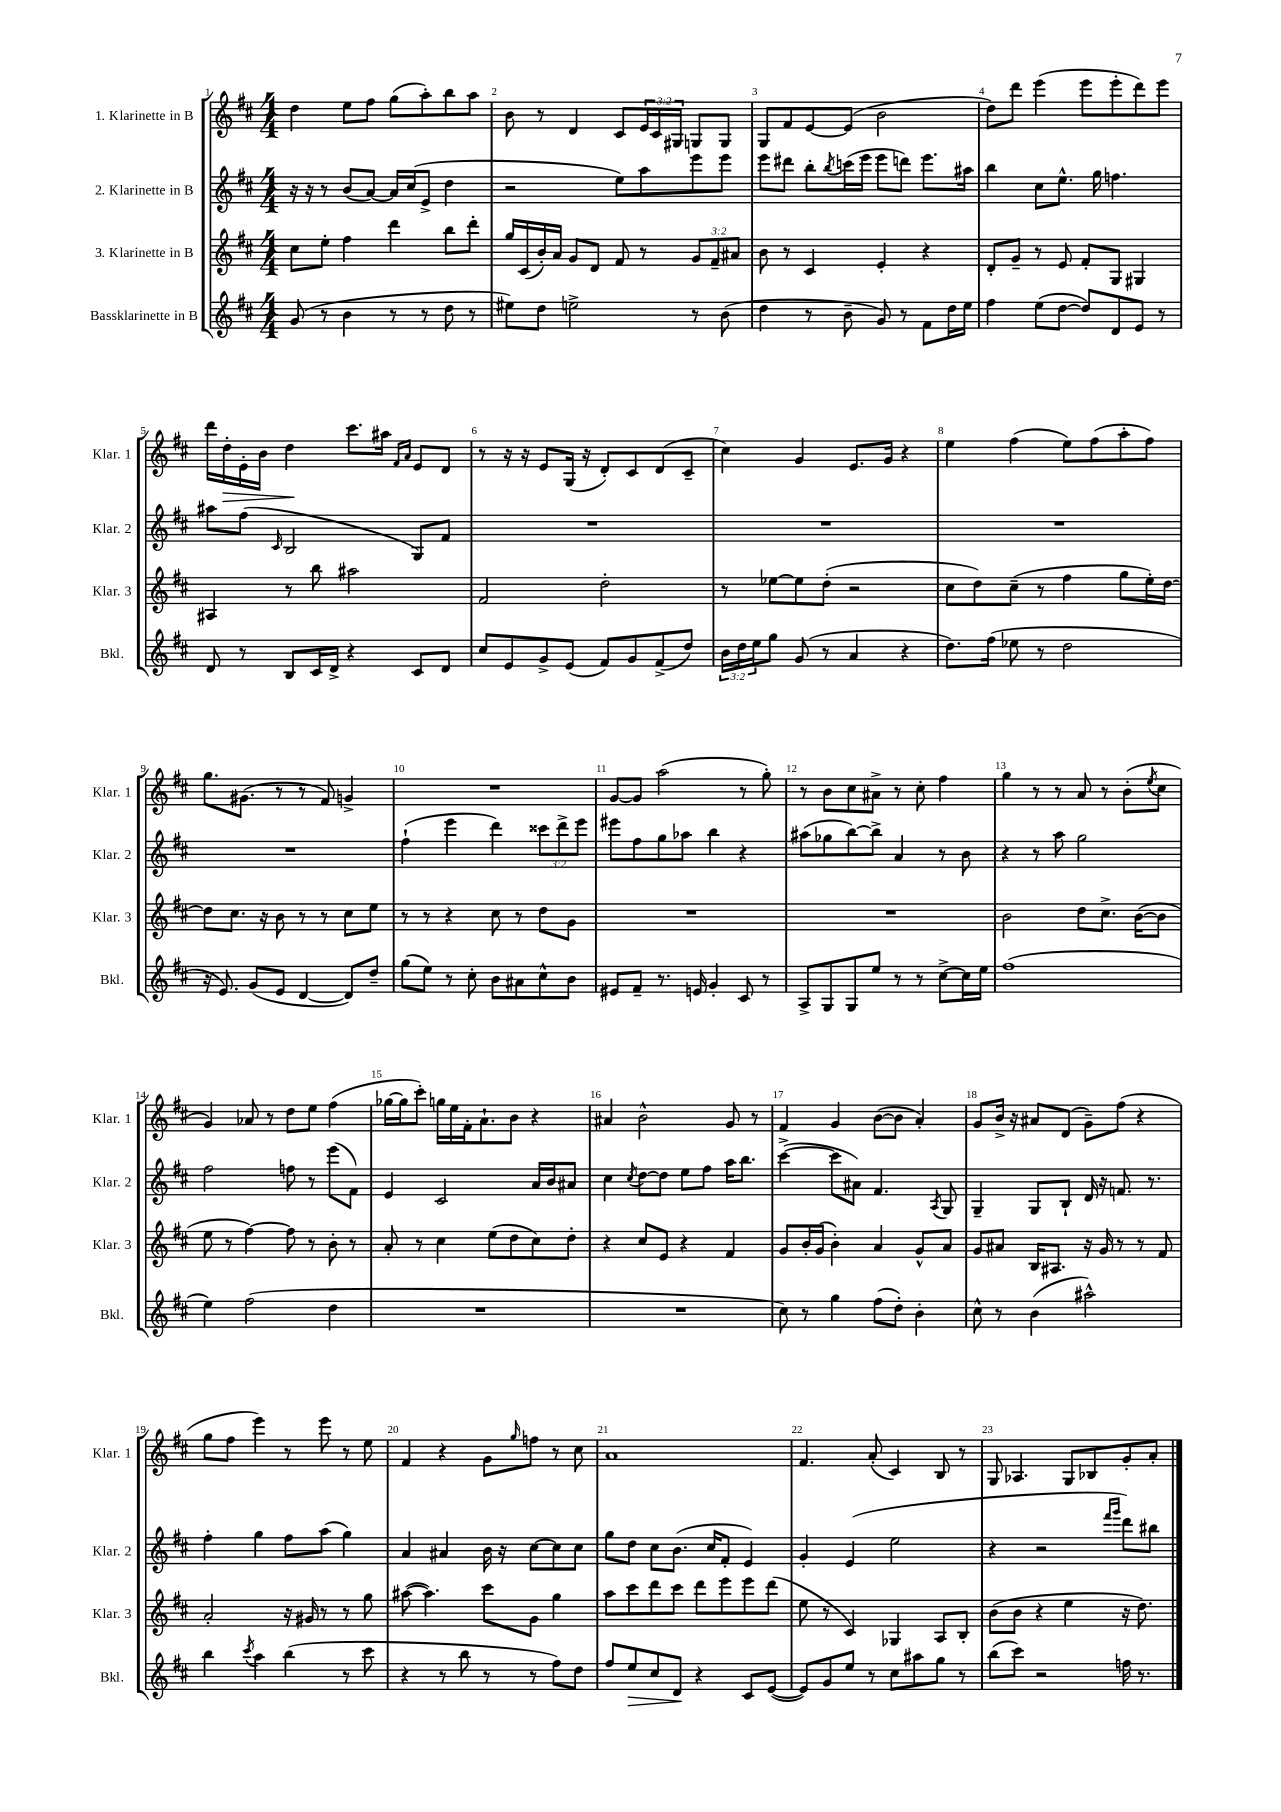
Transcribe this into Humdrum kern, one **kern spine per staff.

**kern	**kern	**kern	**kern
*staff4	*staff3	*staff2	*staff1
*clefG2	*clefG2	*clefG2	*clefG2
*k[f#c#]	*k[f#c#]	*k[f#c#]	*k[f#c#]
*M4/4	*M4/4	*M4/4	*M4/4
(8g	8cc#	16r	4dd
.	.	16r	.
8r	8ee'	8r	.
4b	4ff#	(8b	8ee
.	.	[8a)	8ff#
8r	4ddd	16a]	(8gg
.	.	(16cc#	.
8r	.	8e^	8aa')
8dd	8bb	4dd	8bb
8r	8ddd'	.	8aa
=	=	=	=
8ee#)	16gg	2r	8b
.	(16c#	.	.
8dd	16b')	.	8r
.	16a	.	.
2ee^	8g	.	4d
.	8d	.	.
.	8f#	8ee)	8c#
.	8r	8aa	24e
.	.	.	24c#
.	.	.	24G#
8r	12g	8eee	8G
.	12f#~	.	.
(8b	.	8eee	8G
.	12a#	.	.
=	=	=	=
4dd	8b	8eee	8G
.	8r	8ddd#	8f#
8r	4c#	8bb'	[8e
.	.	8qbb	.
8b~	.	(16ccc	(8e]
.	.	16eee	.
8g)	4e'	8eee	2b
8r	.	8ddd)	.
8f#	4r	8.eee	.
16dd	.	.	.
16ee	.	16aa#	.
=	=	=	=
4ff#	8d'	4bb	8dd)
.	8g~	.	8ddd
(8ee	8r	8cc#	(4eee
[8dd	8e	8.ee^^	.
8dd])	8f#'	.	8eee
.	.	16gg	.
8d	8G	4.ff	8eee'
8e	4G#	.	8ddd)
8r	.	.	8eee
=	=	=	=
8d	4A#	8aa#	16ddd
.	.	.	16dd'
8r	.	(8ff#	16e'
.	.	.	16b
.	.	16qqc#	.
8B	8r	2B	4dd
16c#	8bb	.	.
16d^	.	.	.
4r	2aa#	.	8.ccc#
.	.	.	16aa#
.	.	.	16qqf#
.	.	.	16qqa
8c#	.	8G)	8e
8d	.	8f#	8d
=	=	=	=
8cc#	2f#	1r	8r
8e	.	.	16r
.	.	.	16r
8g^	.	.	8e
(8e	.	.	(16G
.	.	.	16r
8f#)	2dd'	.	8d')
8g	.	.	8c#
(8f#^	.	.	(8d
8dd)	.	.	8c#~
=	=	=	=
24b	8r	1r	4cc#)
24dd	.	.	.
24ee	.	.	.
8gg	[8ee-	.	.
(8g	8ee-]	.	4g
8r	(8dd'	.	.
4a	2r	.	8.e
.	.	.	16g
4r	.	.	4r
=	=	=	=
8.dd)	8cc#	1r	4ee
.	8dd)	.	.
(16ff#	.	.	.
8ee-	(8cc#~	.	(4ff#
8r	8r	.	.
2dd	4ff#	.	8ee)
.	.	.	(8ff#
.	8gg	.	8aa'
.	16ee')	.	8ff#)
.	[16dd	.	.
=	=	=	=
16r	8dd]	1r	8.gg
8.e)	.	.	.
.	8.cc#	.	.
.	.	.	(8.g#
(8g	.	.	.
.	16r	.	.
8e	8b	.	8r
[4d	8r	.	8r
.	8r	.	8f#)
8d])	8cc#	.	4g^
8dd~	8ee	.	.
=	=	=	=
(8gg	8r	(4ff#`	1r
8ee)	8r	.	.
8r	4r	4eee	.
8cc#'	.	.	.
8b	8cc#	4ddd)	.
8a#	8r	.	.
8cc#^^	8dd	12ccc##	.
.	.	12ddd^	.
8b	8g	.	.
.	.	12eee	.
=	=	=	=
8e#	1r	8eee#	[8g
8f#~	.	8ff#	8g]
8.r	.	8gg	(2aa
.	.	8aa-	.
16e	.	.	.
4g'	.	4bb	.
8c#	.	4r	8r
8r	.	.	8gg')
=	=	=	=
8A^	1r	(8aa#	8r
8G	.	8gg-	8b
8G	.	[8bb)	8cc#
8ee	.	8bb^]	8a#^
8r	.	4a	8r
8r	.	.	8cc#'
[8cc#^	.	8r	4ff#
16cc#]	.	8b	.
16ee	.	.	.
=	=	=	=
(1ff#	2b	4r	4gg
.	.	8r	8r
.	.	8aa	8r
.	8dd	2gg	8a
.	8.cc#^	.	8r
.	.	.	(8b'
.	([16b	.	.
.	.	.	8qee
.	8b]	.	8cc#
=	=	=	=
4ee)	8ee	2ff#	4g)
.	8r	.	.
(2ff#	[4ff#)	.	8a-
.	.	.	8r
.	8ff#]	8ff	8dd
.	8r	8r	8ee
4dd	8b'	(8eee	(4ff#
.	8r	8f#)	.
=	=	=	=
1r	8a'	4e	[16gg-
.	.	.	16gg-]
.	8r	.	8ccc#')
.	4cc#	2c#	16gg
.	.	.	16ee
.	.	.	16f#'
.	.	.	8.a`
.	(8ee	.	.
.	8dd	.	8b
.	8cc#)	16a	4r
.	.	16b	.
.	8dd'	8a#	.
=	=	=	=
1r	4r	4cc#	4a#
.	.	8qcc#	.
.	8cc#	[8dd	2b^^
.	8e	8dd]	.
.	4r	8ee	.
.	.	8ff#	.
.	4f#	16aa	8g
.	.	8.bb	.
.	.	.	8r
=	=	=	=
8cc#)	8g	([4ccc#^	4f#
8r	16b'	.	.
.	(16g	.	.
4gg	4b')	8ccc#]	4g
.	.	8a#)	.
(8ff#	4a	4.f#	([8b
8dd')	.	.	8b]
4b'	8g^^	.	4a')
.	.	8qA	.
.	8a	8G	.
=	=	=	=
8cc#^^	8g	4G~	8g
8r	8a#	.	16b^
.	.	.	16r
(4b	16B	8G	8a#
.	8.A#	.	.
.	.	8B`	(8d
2aa#^^)	16r	16d	8g~)
.	16g	16r	.
.	8r	8.f	(8ff#
.	8r	.	4r
.	.	8.r	.
.	8f#	.	.
=	=	=	=
4bb	2a'	4ff#'	8gg
.	.	.	8ff#
8qccc#	.	.	.
4aa	.	4gg	4eee)
(4bb	16r	8ff#	8r
.	16g#	.	.
.	8r	(8aa	8eee
8r	8r	4gg)	8r
8ccc#	8gg	.	8ee
=	=	=	=
4r	([8aa#	4a	4f#
.	4.aa#])	.	.
8r	.	4a#	4r
8bb	.	.	.
8r	8ccc#	16b	8g
.	.	16r	.
.	.	.	16qqgg
8r	8g	[8cc#	8ff
8ff#)	4gg	8cc#]	8r
8dd	.	8cc#	8cc#
=	=	=	=
8ff#	8aa	8gg	1a
8ee	8ccc#	8dd	.
8cc#	8ddd	8cc#	.
8d	8ccc#	(8.b	.
4r	8ddd	.	.
.	.	16cc#	.
.	8eee	8f#'	.
8c#	8eee	4e)	.
([8e	(8ddd	.	.
=	=	=	=
8e])	8ee	4g'	4.f#
8g	8r	.	.
8ee	4c#)	(4e	.
8r	.	.	(8a'
8cc#	4G-	2ee	4c#)
8aa#	.	.	.
8gg	8A	.	8B
8r	8B'	.	8r
=	=	=	=
(8bb	(8b	4r	8G
8ccc#)	8b	.	4.A-
2r	4r	2r	.
.	4ee	.	8G
.	.	.	8B-
.	.	16qqfff#	.
.	.	16qqggg	.
16ff	16r	8ddd)	8g'
8.r	8.dd)	.	.
.	.	8bb#	8a'
==	==	==	==
*-	*-	*-	*-
